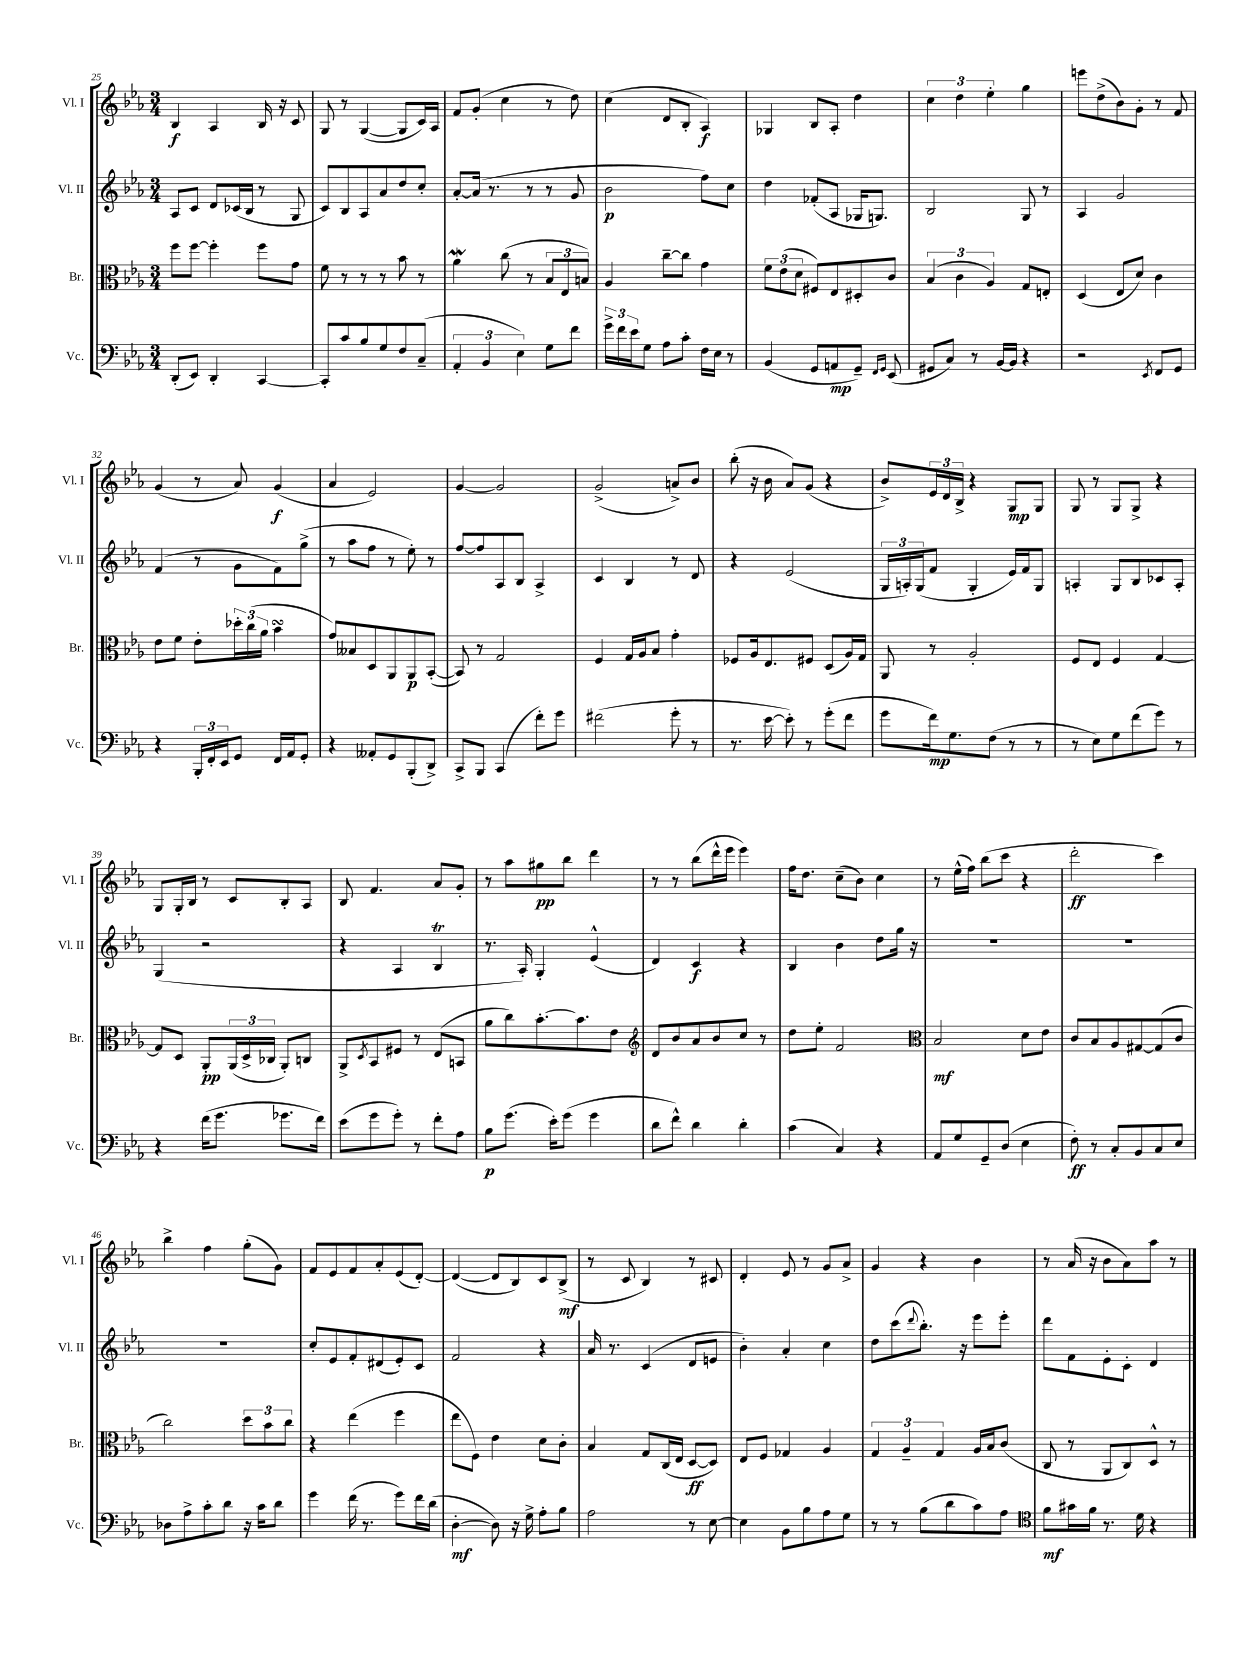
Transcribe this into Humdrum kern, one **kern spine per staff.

**kern	**dynam	**kern	**dynam	**kern	**dynam	**kern	**dynam
*part4	*part4	*part3	*part3	*part2	*part2	*part1	*part1
*staff4	*staff4	*staff3	*staff3	*staff2	*staff2	*staff1	*staff1
*I"Vc.	*	*I"Br.	*	*I"Vl. II	*	*I"Vl. I	*
*I'Vc.	*	*I'Br.	*	*I'Vl. II	*	*I'Vl. I	*
*clefF4	*	*clefC3	*	*clefG2	*	*clefG2	*
*k[b-e-a-]	*	*k[b-e-a-]	*	*k[b-e-a-]	*	*k[b-e-a-]	*
*M3/4	*	*M3/4	*	*M3/4	*	*M3/4	*
=25	=25	=25	=25	=25	=25	=25	=25
(8DD'/L	.	8ff\L	.	8A-/L	.	4B-/	f
8EE-/J)	.	[8ff\J	.	8c/J	.	.	.
4DD'/	.	4ff'\]	.	8d/L	.	4A-/	.
.	.	.	.	(16c-X/L	.	.	.
.	.	.	.	16B-/JJ	.	.	.
[4CC/	.	8ff\L	.	8r	.	16B-/	.
.	.	.	.	.	.	16r	.
.	.	8g\J	.	8G/	.	8c/	.
=26	=26	=26	=26	=26	=26	=26	=26
8CC'/L]	.	8f\	.	8c/L)	.	8G/	.
8c/	.	8r	.	8B-/	.	8r	.
8B-/	.	8r	.	8A-/	.	([4G/	.
8G/	.	8r	.	8a-/	.	.	.
8F/	.	8b-\	.	8dd/	.	8G/L]	.
(8C~/J	.	8r	.	8cc'/J	.	16c/L)	.
.	.	.	.	.	.	16A-/JJ	.
=27	=27	=27	=27	=27	=27	=27	=27
6AA-'/	.	4a-w\	.	[8a-'/L	.	8f/L	.
.	.	.	.	(16a-/Jk]	.	(8g'/J	.
6BB-/	.	.	.	.	.	.	.
.	.	.	.	8.r	.	.	.
.	.	(8cc\	.	.	.	4cc\	.
6E-\)	.	.	.	.	.	.	.
.	.	8r	.	8r	.	.	.
8G\L	.	12B-/L	.	8r	.	8r	.
.	.	12E-/	.	.	.	.	.
8f\J	.	.	.	8g/	.	8dd\)	.
.	.	12Bn/J)	.	.	.	.	.
=28	=28	=28	=28	=28	=28	=28	=28
24g^\LL	.	4A-/	.	2b-\	p	(4cc\	.
24f\	.	.	.	.	.	.	.
24e-\J	.	.	.	.	.	.	.
8G\J	.	.	.	.	.	.	.
8A-\L	.	[8cc~\L	.	.	.	8d/L	.
8c'\J	.	8cc\J]	.	.	.	8B-'/J	.
16F\LL	.	4g\	.	8ff\L)	.	4A-/)	f
16E-\JJ	.	.	.	.	.	.	.
8r	.	.	.	8cc\J	.	.	.
=29	=29	=29	=29	=29	=29	=29	=29
(4BB-/	.	12f\L	.	4dd\	.	4G-X/	.
.	.	(12e-\	.	.	.	.	.
.	.	12d\J	.	.	.	.	.
8GG/L	.	8F#X/L)	.	(8f-X'/L	.	8B-/L	.
8AAn/	mp	8E-/	.	8A-/J	.	8A-'/J	.
8GG~/J)	.	8D#X'/	.	16G-X/KL	.	4dd\	.
.	.	.	.	8.Gn/J)	.	.	.
16qqFF/LL	.	.	.	.	.	.	.
16qqGG/JJ	.	.	.	.	.	.	.
(8EE-/	.	8c/J	.	.	.	.	.
=30	=30	=30	=30	=30	=30	=30	=30
8GG#X/L	.	(6B-/	.	2B-/	.	6cc\	.
8C/J)	.	.	.	.	.	.	.
.	.	6c\	.	.	.	6dd\	.
8r	.	.	.	.	.	.	.
.	.	6A-/)	.	.	.	6ee-'\	.
[16BB-/LL	.	.	.	.	.	.	.
16BB-/JJ]	.	.	.	.	.	.	.
4r	.	8G/L	.	8G/	.	4gg\	.
.	.	8En'/J	.	8r	.	.	.
=31	=31	=31	=31	=31	=31	=31	=31
2r	.	(4D/	.	4A-/	.	8eeen\L	.
.	.	.	.	.	.	(8dd^\	.
.	.	8E-/L	.	2g/	.	8b-\)	.
.	.	8d/J)	.	.	.	8g'\J	.
8qEE-/	.	.	.	.	.	.	.
8FF/L	.	4c\	.	.	.	8r	.
8GG/J	.	.	.	.	.	8f/	.
!!LO:LB:g=z
=32	=32	=32	=32	=32	=32	=32	=32
4r	.	8e-\L	.	(4f/	.	(4g/	.
.	.	8f\J	.	.	.	.	.
24BBB-'/LL	.	8e-'\L	.	8r	.	8r	.
24FF'/	.	.	.	.	.	.	.
24EE-/J	.	.	.	.	.	.	.
8GG/J	.	24dd-X'\L	.	8g\L	.	8a-/)	.
.	.	(24cc\	.	.	.	.	.
.	.	24a-\JJ	.	.	.	.	.
16FF/LL	.	4b-sSSS\	.	8f\)	.	(4g/	f
16AA-/J	.	.	.	.	.	.	.
8GG'/J	.	.	.	(8gg^\J	.	.	.
=33	=33	=33	=33	=33	=33	=33	=33
4r	.	8g/L)	.	8r	.	4a-/	.
.	.	8B--X/	.	8aa-\L	.	.	.
8AA--X'/L	.	8D/	.	8ff\J	.	2e-/)	.
8GG/	.	8AA-/	.	8r	.	.	.
(8BBB-'/	.	8AA-/	p	8ee-'\)	.	.	.
8DD^/J)	.	([8BB-'/J	.	8r	.	.	.
=34	=34	=34	=34	=34	=34	=34	=34
8CC^/L	.	8BB-/])	.	[8ff/L	.	[4g/	.
8BBB-/J	.	8r	.	8ff/]	.	.	.
(4CC/	.	2G/	.	8A-/	.	2g/]	.
.	.	.	.	8B-/J	.	.	.
8f'\L)	.	.	.	4A-^/	.	.	.
8g\J	.	.	.	.	.	.	.
=35	=35	=35	=35	=35	=35	=35	=35
(2f#X\	.	4F/	.	4c/	.	(2g^/	.
.	.	16G/LL	.	4B-/	.	.	.
.	.	16A-/J	.	.	.	.	.
.	.	8B-/J	.	.	.	.	.
8g'\	.	4g'\	.	8r	.	8an^/L)	.
8r	.	.	.	8d/	.	8b-/J	.
=36	=36	=36	=36	=36	=36	=36	=36
8.r	.	8F-X/L	.	4r	.	(8bb-'\	.
.	.	16A-/k	.	.	.	16r	.
[16e-\	.	8.E-/	.	.	.	16b-\	.
8e-'\])	.	.	.	(2e-/	.	8a-/L)	.
8r	.	8F#X/J	.	.	.	(8g/J	.
(8g'\L	.	(8D/L	.	.	.	4r	.
8f\J	.	16A-/L)	.	.	.	.	.
.	.	16G/JJ	.	.	.	.	.
=37	=37	=37	=37	=37	=37	=37	=37
8g\L	.	8AA-/	.	24G/LL	.	8b-^/L)	.
.	.	.	.	24An'/)	.	.	.
.	.	.	.	(24G/J	.	.	.
16f\k)	mp	8r	.	8f/J	.	24e-/L	.
.	.	.	.	.	.	24d/	.
8.G\	.	.	.	.	.	.	.
.	.	.	.	.	.	24B-^/JJ	.
.	.	2A-'/	.	4G'/	.	4r	.
(8F\J	.	.	.	.	.	.	.
8r	.	.	.	16e-/LL)	.	8G/L	mp
.	.	.	.	16f/J	.	.	.
8r	.	.	.	8G/J	.	8G/J	.
=38	=38	=38	=38	=38	=38	=38	=38
8r	.	8F/L	.	4An'/	.	8G/	.
8E-\L)	.	8E-/J	.	.	.	8r	.
8G\	.	4F/	.	8G/L	.	8G/L	.
(8f\	.	.	.	8B-/	.	8G^/J	.
8g\J)	.	[4G/	.	8c-X/	.	4r	.
8r	.	.	.	8A'/J	.	.	.
!!LO:LB:g=z
=39	=39	=39	=39	=39	=39	=39	=39
4r	.	8G/L]	.	(4G/	.	8G/L	.
.	.	8D/J	.	.	.	16G'/L	.
.	.	.	.	.	.	16B-/JJ	.
(16f\KL	.	8AA-'/L	pp	2r	.	8r	.
8.g\J	.	.	.	.	.	.	.
.	.	(24AA-/L	.	.	.	8c/L	.
.	.	24D^/	.	.	.	.	.
.	.	24C-X/JJ	.	.	.	.	.
8.g-X\L	.	8AA-'/L)	.	.	.	8B-'/	.
.	.	8Cn/J	.	.	.	8A-/J	.
16f\Jk)	.	.	.	.	.	.	.
=40	=40	=40	=40	=40	=40	=40	=40
(8e-\L	.	8AA-^/L	.	4r	.	8B-/	.
.	.	8qD/	.	.	.	.	.
8g\	.	8BB-/	.	.	.	4.f/	.
8g'\J)	.	8F#X/J	.	4A-/	.	.	.
8r	.	8r	.	.	.	.	.
8f'\L	.	(8E-/L	.	4B-T/	.	8a-/L	.
8A-\J	.	8BBn/J	.	.	.	8g'/J	.
=41	=41	=41	=41	=41	=41	=41	=41
8B-\L	p	8a-\L	.	8.r	.	8r	.
(8.g\J	.	8cc\)	.	.	.	8aa-\L	.
.	.	.	.	16A-'/)	.	.	.
.	.	[8.b-'\	.	4G'/	.	8gg#X\	pp
16e-'\KL)	.	.	.	.	.	.	.
(8g\J	.	.	.	.	.	8bb-\J	.
.	.	8.b-\]	.	.	.	.	.
4g\	.	.	.	(4e-^^/	.	4ddd\	.
.	.	8e-\J	.	.	.	.	.
=42	=42	=42	=42	=42	=42	=42	=42
*	*	*clefG2	*	*	*	*	*
8d\L	.	8d/L	.	4d/)	.	8r	.
8f^^\J)	.	8b-/	.	.	.	8r	.
4d\	.	8a-/	.	4c/	f	(8bb-\L	.
.	.	8b-/	.	.	.	16ddd^^\L	.
.	.	.	.	.	.	16eee-\JJ	.
4d'\	.	8cc/J	.	4r	.	4eee-\)	.
.	.	8r	.	.	.	.	.
=43	=43	=43	=43	=43	=43	=43	=43
(4c\	.	8dd\L	.	4B-/	.	16ff\KL	.
.	.	.	.	.	.	8.dd\J	.
.	.	8ee-'\J	.	.	.	.	.
4C/)	.	2f/	.	4b-\	.	(8cc~\L	.
.	.	.	.	.	.	8b-\J)	.
4r	.	.	.	8dd\L	.	4cc\	.
.	.	.	.	16gg\Jk	.	.	.
.	.	.	.	16r	.	.	.
=44	=44	=44	=44	=44	=44	=44	=44
*	*	*clefC3	*	*	*	*	*
8AA-/L	.	2B-/	mf	2.r	.	8r	.
8G/	.	.	.	.	.	(16ee-^^\LL	.
.	.	.	.	.	.	16ff\JJ)	.
8GG~/	.	.	.	.	.	(8bb-\L	.
(8D/J	.	.	.	.	.	8ccc\J	.
4E-\	.	8d\L	.	.	.	4r	.
.	.	8e-\J	.	.	.	.	.
=45	=45	=45	=45	=45	=45	=45	=45
8F'\)	ff	8c/L	.	2.r	.	2ddd'\	ff
8r	.	8B-/	.	.	.	.	.
8C'/L	.	8A-/	.	.	.	.	.
8BB-/	.	[8G#X/	.	.	.	.	.
8C/	.	(8G#/]	.	.	.	4ccc\)	.
8E-/J	.	8c/J	.	.	.	.	.
!!LO:LB:g=z
=46	=46	=46	=46	=46	=46	=46	=46
8D-X\L	.	2cc\)	.	2.r	.	4bb-^\	.
8A-^\	.	.	.	.	.	.	.
8c'\	.	.	.	.	.	4ff\	.
8d\J	.	.	.	.	.	.	.
16r	.	12dd\L	.	.	.	(8gg'\L	.
16c\KL	.	.	.	.	.	.	.
.	.	12b-\	.	.	.	.	.
8d\J	.	.	.	.	.	8g\J)	.
.	.	12cc\J	.	.	.	.	.
=47	=47	=47	=47	=47	=47	=47	=47
4g\	.	4r	.	8cc'/L	.	8f/L	.
.	.	.	.	8e-/	.	8e-/	.
(16f\	.	(4ee-\	.	8f'/	.	8f/	.
8.r	.	.	.	.	.	.	.
.	.	.	.	(8d#X/	.	8a-'/	.
8g\L)	.	4ff\	.	8e-'/)	.	(8e-/	.
16f\L	.	.	.	8c/J	.	[8d'/J)	.
(16d\JJ	.	.	.	.	.	.	.
=48	=48	=48	=48	=48	=48	=48	=48
[4D'\	mf	8ee-\L	.	2f/	.	(4d/_	.
.	.	8F\J)	.	.	.	.	.
8D\])	.	4e-\	.	.	.	8d/L]	.
16r	.	.	.	.	.	8B-/)	.
16G^\	.	.	.	.	.	.	.
8A-'\L	.	8d\L	.	4r	.	8c/	.
8B-\J	.	8c'\J	.	.	.	(8B-^/J	mf
=49	=49	=49	=49	=49	=49	=49	=49
2A-\	.	4B-/	.	16a-/	.	8r	.
.	.	.	.	8.r	.	.	.
.	.	.	.	.	.	8c/	.
.	.	8G/L	.	(4c/	.	4B-/)	.
.	.	(16C/L	.	.	.	.	.
.	.	16E-/JJ	.	.	.	.	.
8r	.	[8D/L	ff	8d/L	.	8r	.
[8E-\	.	8D/J])	.	8en/J	.	8c#X/	.
=50	=50	=50	=50	=50	=50	=50	=50
4E-\]	.	8E-/L	.	4b-'\)	.	4d'/	.
.	.	8F/J	.	.	.	.	.
8BB-\L	.	4G-X/	.	4a-'/	.	8e-/	.
8B-\	.	.	.	.	.	8r	.
8A-\	.	4A-/	.	4cc\	.	8g/L	.
8G\J	.	.	.	.	.	8a-^/J	.
=51	=51	=51	=51	=51	=51	=51	=51
8r	.	6G/	.	8dd\L	.	4g/	.
8r	.	.	.	(8ccc\	.	.	.
.	.	6A-~/	.	.	.	.	.
.	.	.	.	8qqddd/	.	.	.
(8B-\L	.	.	.	8.bb-'\J)	.	4r	.
.	.	6G/	.	.	.	.	.
8d\	.	.	.	.	.	.	.
.	.	.	.	16r	.	.	.
8c\)	.	16A-/LL	.	8eee-\L	.	4b-\	.
.	.	16B-/J	.	.	.	.	.
8A-\J	.	(8c/J	.	8eee-'\J	.	.	.
=52	=52	=52	=52	=52	=52	=52	=52
*clefC4	*	*	*	*	*	*	*
8f\L	mf	8C/	.	8ddd\L	.	8r	.
16g#X\L	.	8r	.	8f\	.	(16a-/	.
16f\JJ	.	.	.	.	.	16r	.
8.r	.	8AA-/L	.	8e-'\	.	8b-\L	.
.	.	8C/)	.	8c'\J	.	8a-\)	.
16d\	.	.	.	.	.	.	.
4r	.	8D^^/J	.	4d/	.	8aa-\J	.
.	.	8r	.	.	.	8r	.
==	==	==	==	==	==	==	==
*-	*-	*-	*-	*-	*-	*-	*-
